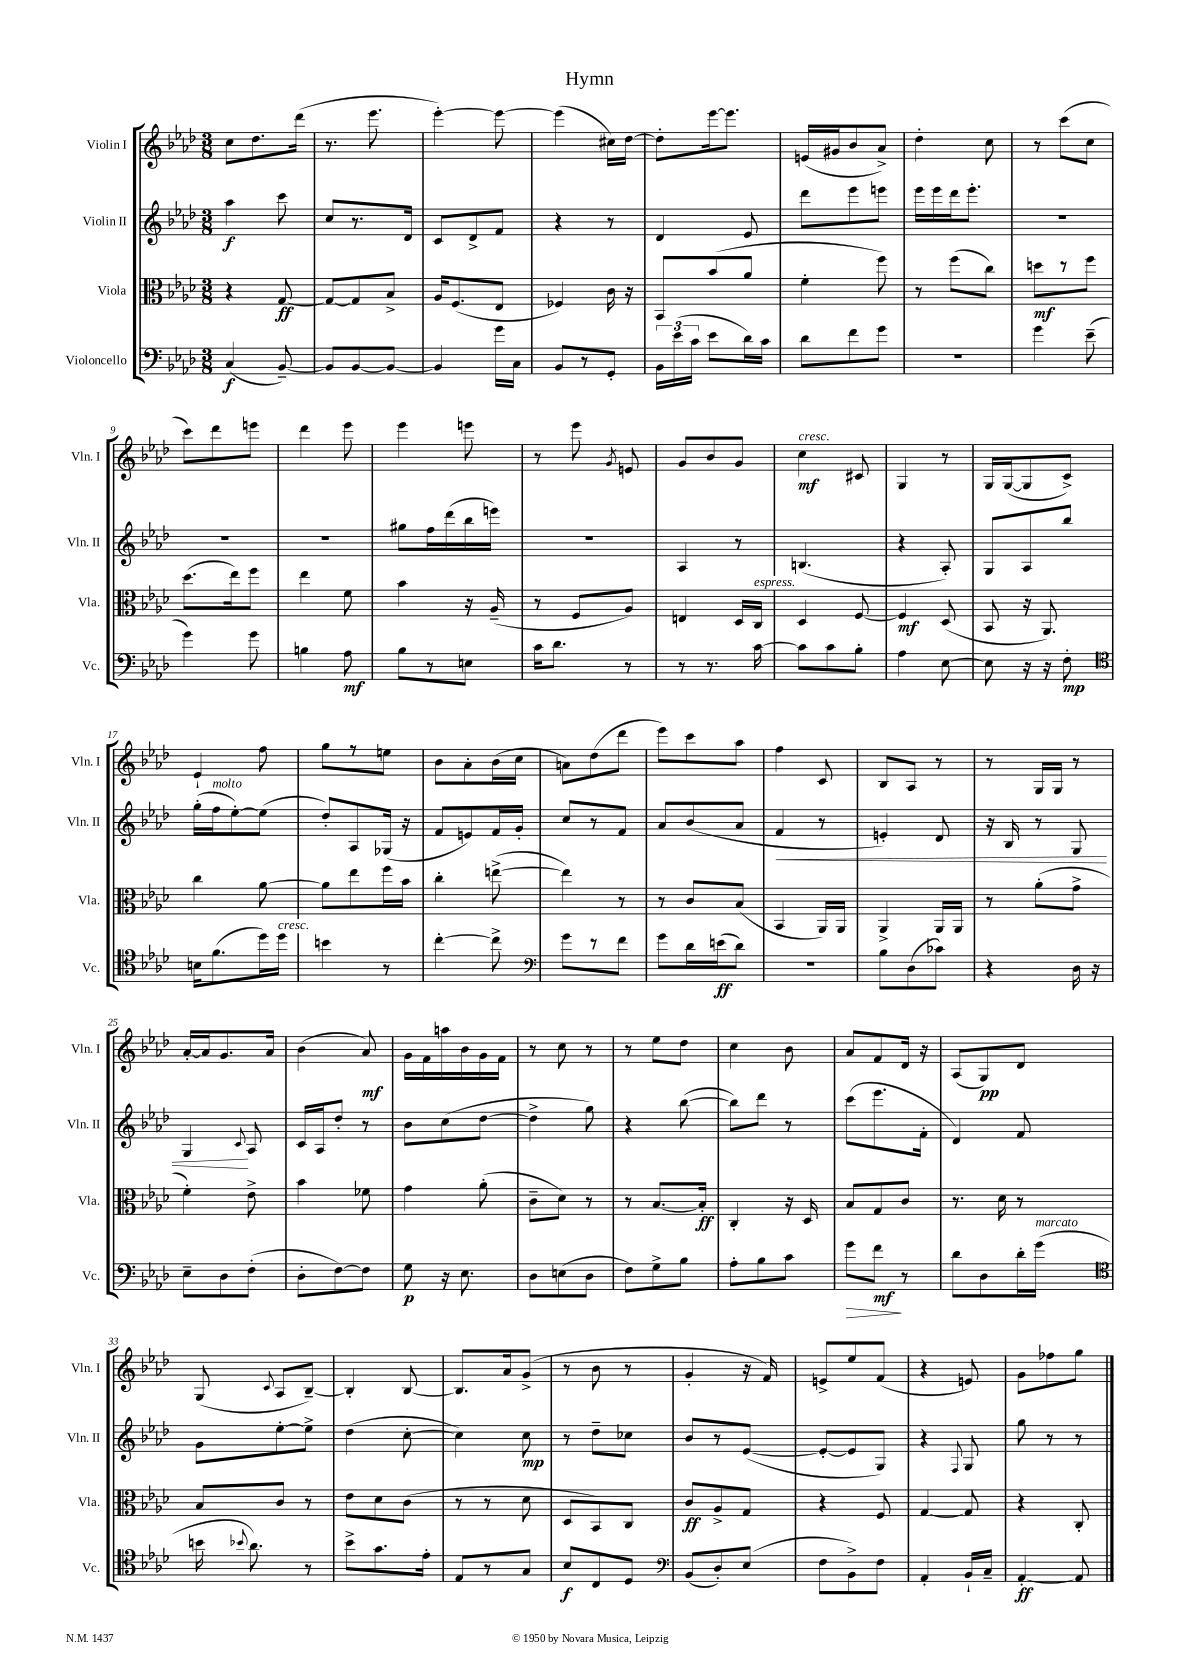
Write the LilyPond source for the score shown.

\header { title = "Hymn" }
<<
\new StaffGroup <<
\new Staff = "s0" \with { instrumentName = "Violin I" shortInstrumentName = "Vln. I" } {
    \clef treble \key aes \major \numericTimeSignature \time 3/8
    \autoBeamOff c''8[ des''8. des'''16]( |
    r8. ees'''8. |
    ees'''4~-.) ees'''8~ |
    ees'''4( cis''16[) des''16]~ |
    des''8[-. ees'''16~ ees'''8.] |
    e'16[( gis'16 bes'8 aes'8]->) |
    des''4-. c''8 |
    r8 c'''8[( c''8] |
    c'''8[) des'''8 e'''8] |
    des'''4 ees'''8 |
    ees'''4 e'''8 |
    r8 ees'''8 \acciaccatura { g'8 } e'8 |
    g'8[ bes'8 g'8] |
    c''4\mf^\markup { \italic "cresc." } cis'8 |
    g4 r8 |
    g16[ g16~( g8 c'8]->) |
    ees'4-! f''8 |
    g''8[ r8 e''8] |
    bes'8[ aes'8-. bes'16( c''16] |
    a'8[) des''8( des'''8] |
    ees'''8[) c'''8 aes''8] |
    f''4 c'8 |
    bes8[ aes8] r8 |
    r8 g16[ g16] r8 |
    aes'16[~-. aes'16 g'8. aes'16] |
    bes'4( aes'8\mf) |
    g'16[ f'16 a''16 bes'16 g'16 f'16] |
    r8 c''8 r8 |
    r8 ees''8[ des''8] |
    c''4 bes'8 |
    aes'8[ f'8 des'16] r16 |
    aes8[( g8\pp) des'8] |
    g8( \appoggiatura { c'8 } aes8[ bes8]~--) |
    bes4-. bes8~ |
    bes8.[ aes'16 g'8]->( |
    r8 bes'8 r8 |
    g'4-. r16 f'16) |
    e'8[-> ees''8 f'8]( |
    r4 e'8) |
    g'8[ fes''8 g''8] \bar "|." |
}
\new Staff = "s1" \with { instrumentName = "Violin II" shortInstrumentName = "Vln. II" } {
    \clef treble \key aes \major \numericTimeSignature \time 3/8
    \autoBeamOff aes''4\f c'''8 |
    c''8[ r8. des'16] |
    c'8[ des'8-> f'8] |
    r4 r8 |
    des'4 ees'8 |
    des'''8[ ees'''8 e'''8] |
    ees'''16[ ees'''16 des'''16 ees'''8.]-. |
    R4. |
    R4. |
    R4. |
    gis''8[ f''16 des'''16( bes''16 e'''16]) |
    R4. |
    aes4 r8 |
    b4.( |
    r4 aes8-.) |
    g8[ aes8 bes''8] |
    g''16[-.( f''16^\markup { \italic "molto" } ees''8~-.) ees''8]( |
    des''8[-.) aes8 ges16]( r16 |
    f'8[ e'8) f'16 g'16]-. |
    c''8[ r8 f'8] |
    aes'8[ bes'8( aes'8] |
    f'4\< r8 |
    e'4-.) des'8 |
    r16 bes16 r8 g8 |
    g4\! \appoggiatura { c'8 } aes8 |
    c'16[ aes16 des''8]-. r8 |
    bes'8[ c''8( des''8]~ |
    des''4-> g''8) |
    r4 bes''8~( |
    bes''8[) des'''8] r8 |
    c'''8[( ees'''8. f'16]-. |
    des'4) f'8 |
    g'8[ ees''8~-. ees''8]-> |
    des''4( c''8~-. |
    c''4) c''8\mp |
    r8 des''8[-- ces''8] |
    bes'8[ r8 ees'8]~( |
    ees'8[~-. ees'8 g8]) |
    r4 \appoggiatura { f8 } g8 |
    g''8 r8 r8 \bar "|." |
}
\new Staff = "s2" \with { instrumentName = "Viola" shortInstrumentName = "Vla." } {
    \clef alto \key aes \major \numericTimeSignature \time 3/8
    \autoBeamOff r4 g8~\ff |
    g8[~ g8 bes8]-> |
    aes16[ f8.( ees8] |
    fes4) c'16 r16 |
    bes,8[ bes'8( aes'8] |
    f'4-. f''8) |
    r8 f''8[( c''8]) |
    d''8[\mf r8 f''8] |
    des''8.[( ees''16) f''8] |
    ees''4 f'8 |
    bes'4 r16 aes16--( |
    r8 f8[ aes8]) |
    e4 des16[ c16]^\markup { \italic "espress." } |
    des4 f8~ |
    f4\mf des8( |
    bes,8 r16 aes,8.) |
    c''4 aes'8~ |
    aes'8[ ees''8 f''16 bes'16] |
    c''4-. e''8~->( |
    e''4) r8 |
    r8 c'8[ bes8]( |
    bes,4 aes,16[) aes,16] |
    aes,4-> aes,16[ aes,16] |
    r8 aes'8[-.( g'8]-> |
    f'4-.) ees'8-> |
    bes'4 fes'8 |
    g'4 aes'8-.( |
    c'8[-- des'8]) r8 |
    r8 bes8.[~ bes16]-.\ff |
    c4-. r16 des16 |
    bes8[ g8 c'8] |
    r8. des'16 r8 |
    bes8[ c'8] r8 |
    ees'8[ des'8 c'8]( |
    r8 r8 des'8 |
    des8[ bes,8) c8] |
    c'8[\ff aes8-> g8] |
    r4 f8 |
    g4~ g8 |
    r4 c8-. \bar "|." |
}
\new Staff = "s3" \with { instrumentName = "Violoncello" shortInstrumentName = "Vc." } {
    \clef bass \key aes \major \numericTimeSignature \time 3/8
    \autoBeamOff c4\f( bes,8~--) |
    bes,8[ bes,8~ bes,8]~ |
    bes,4 g'16[ c16] |
    bes,8[ r8 g,8]-. |
    \tuplet 3/2 { bes,16[ ees'16( c'16] } ees'8[ des'16) c'16] |
    des'8[ f'8 g'8] |
    R4. |
    g'4 ees'8--( |
    g'4) g'8 |
    b4 aes8\mf |
    bes8[ r8 e8] |
    c'16[ des'8.] r8 |
    r8 r8. c'16~ |
    c'8[ c'8 bes8]-. |
    aes4 ees8~ |
    ees8 r16 r16 f8-.\mp |
    \clef tenor b16[ f'8.( des''16) des''16]^\markup { \italic "cresc." } |
    b'4 r8 |
    c''4~-. c''8-> |
    \clef bass g'8[ r8 f'8] |
    g'8[ des'16 e'16\ff( des'8]) |
    r4. |
    bes8[ des8( ces'8]) |
    r4 des16 r16 |
    ees8[-- des8 f8]-.( |
    des8[-. f8~) f8] |
    g8\p r16 ees8. |
    des8[ e8( des8] |
    f8[) g8-> bes8] |
    aes8[-. bes8 c'8] |
    g'8[\> f'8]\mf\! r8 |
    des'8[ des8 des'16-. g'16]^\markup { \italic "marcato" }( |
    \clef tenor b'16 \appoggiatura { bes'8 } aes'8.) r8 |
    bes'8[-> g'8. ees'16]-. |
    ees8[ r8 g8] |
    bes8[\f c8 des8] |
    \clef bass bes,8[( des8-.) ees8]( |
    f8[ bes,8->) f8] |
    aes,4-. bes,16[-! c16]-- |
    aes,4~-.\ff aes,8 \bar "|." |
}
>>
>>
